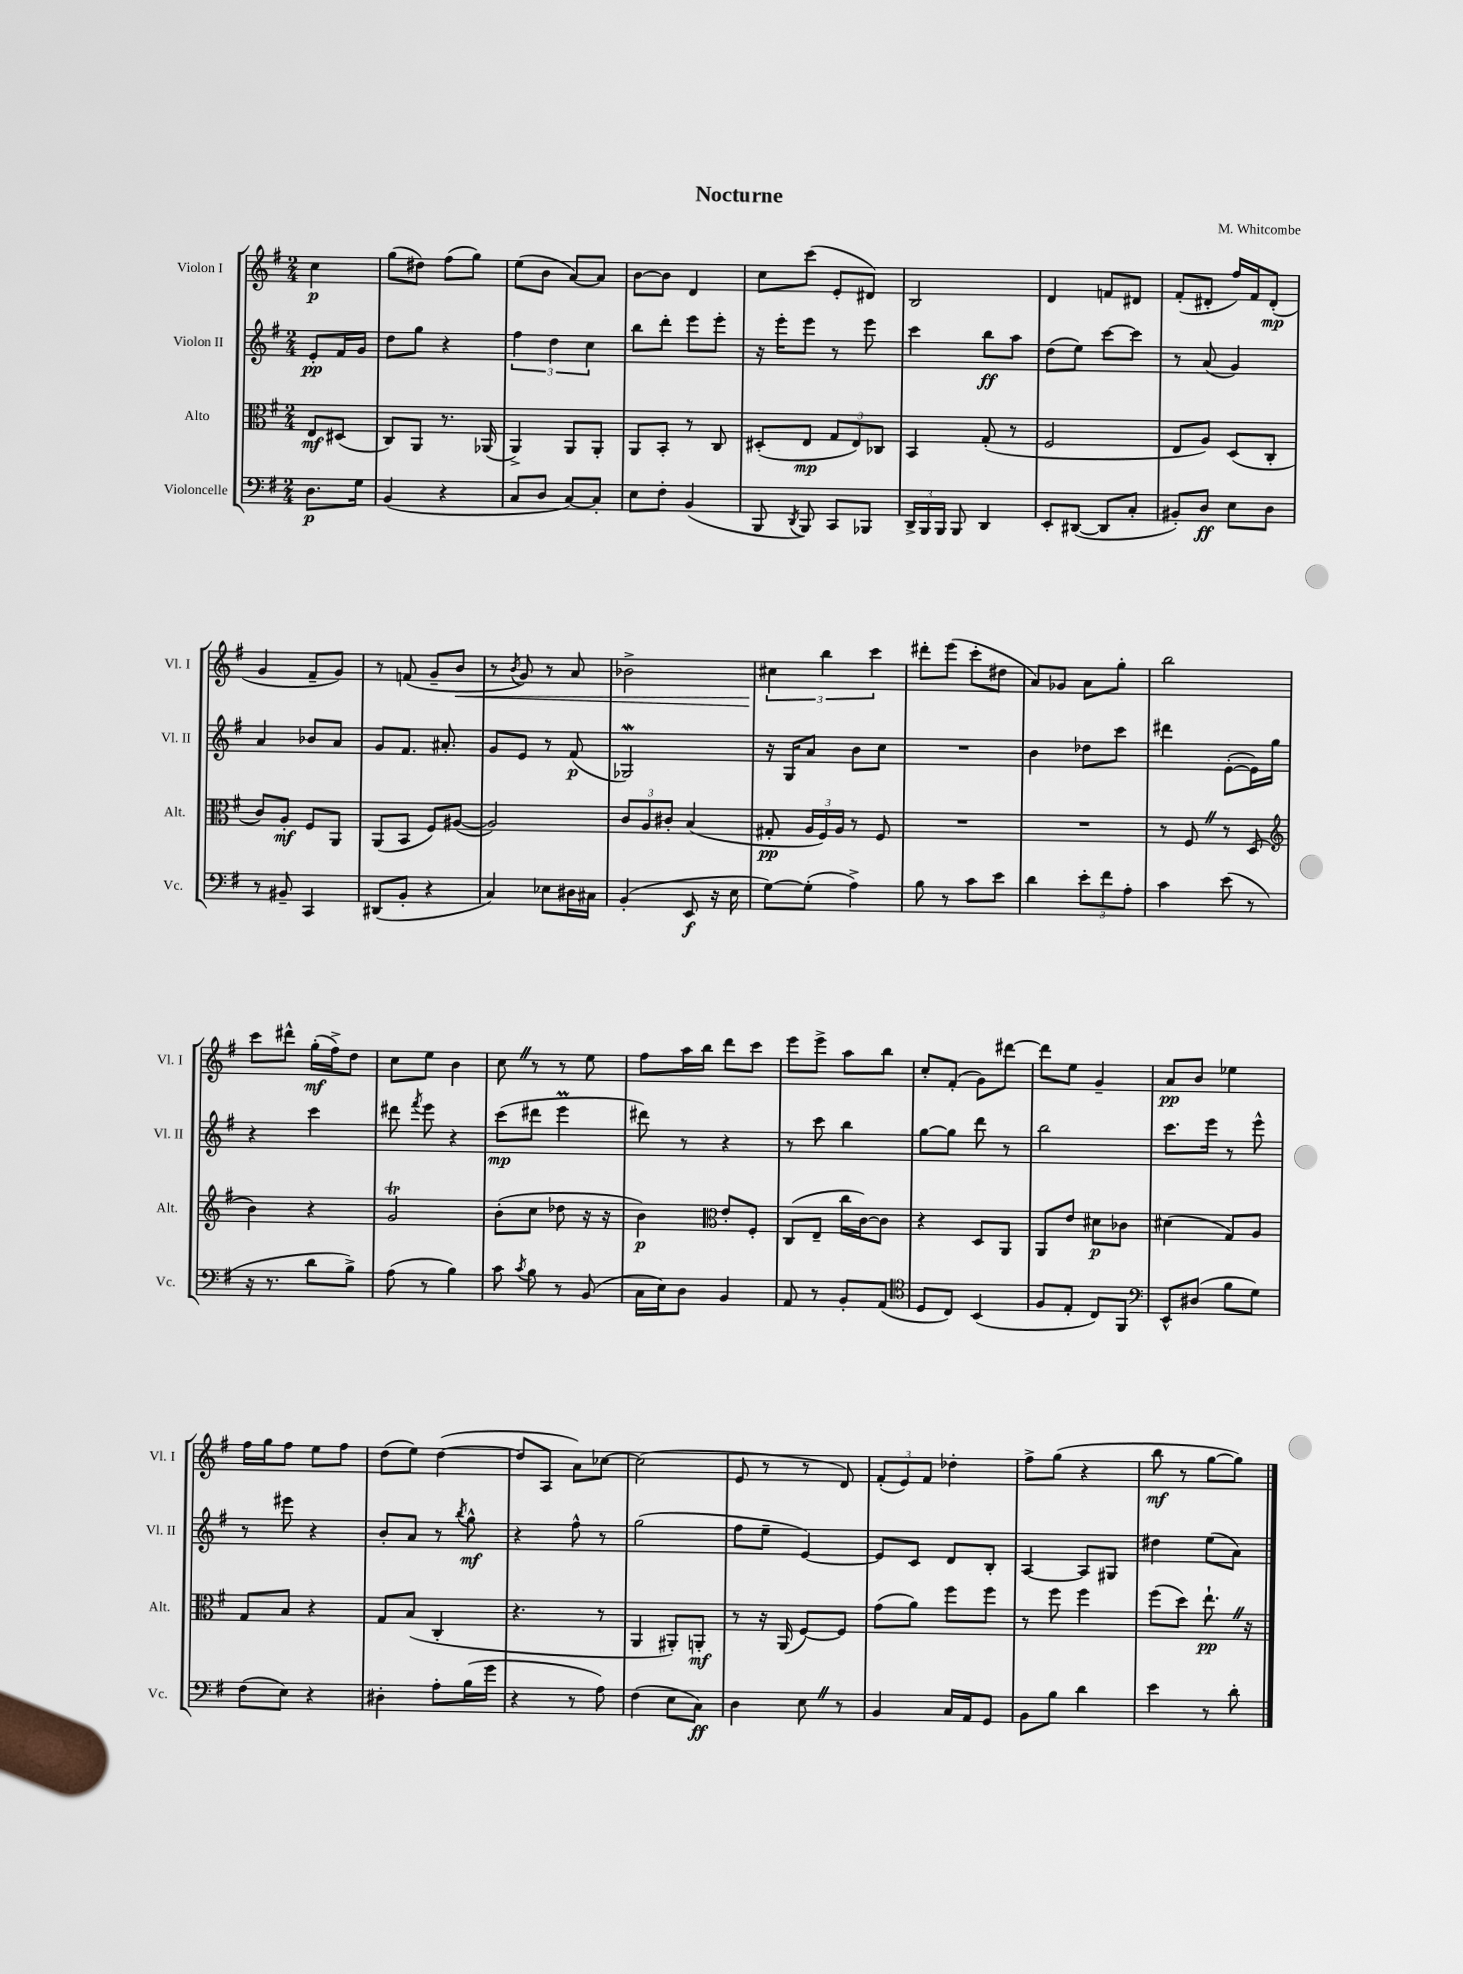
\header { title = "Nocturne" composer = "M. Whitcombe" }
<<
\new StaffGroup <<
\new Staff = "s0" \with { instrumentName = "Violon I" shortInstrumentName = "Vl. I" } {
    \clef treble \key g \major \numericTimeSignature \time 2/4 \partial 4
    \autoBeamOff c''4\p |
    g''8[( dis''8]) fis''8[( g''8]) |
    e''8[( b'8] a'8[~) a'8] |
    b'8[~ b'8] d'4 |
    c''8[ c'''8]( e'8[-. dis'8]) |
    b2 |
    d'4 f'8[ dis'8] |
    fis'8[-.( dis'8]-. fis''16[) fis'16 dis'8]-.\mp( |
    g'4 fis'8[-- g'8]) |
    r8 f'8( g'8[-- b'8]\< |
    r8 \acciaccatura { b'8 } g'8) r8 a'8 |
    bes'2-> |
    \tuplet 3/2 { cis''4\! b''4 c'''4 } |
    dis'''8[-. e'''8]( c'''8[-. dis''8] |
    a'8[) ges'8] a'8[ g''8]-. |
    b''2 |
    c'''8[ dis'''8]-^ g''16[-.\mf( fis''16->) d''8] |
    c''8[ e''8] b'4 |
    c''8 \once \override BreathingSign.text = \markup { \musicglyph "scripts.caesura.straight" } \breathe r8 r8 e''8 |
    fis''8[ a''16 b''16] d'''8[ c'''8] |
    e'''8[ e'''8]-> a''8[ b''8] |
    c''8[-. fis'8]-.( g'8[) dis'''8]~ |
    dis'''8[ e''8] g'4-- |
    a'8[\pp b'8] ees''4 |
    fis''16[ g''16 fis''8] e''8[ fis''8] |
    d''8[( e''8]) d''4~( |
    d''8[ a8] a'8[) ces''8]~ |
    ces''2( |
    e'8 r8 r8 d'8) |
    \tuplet 3/2 { fis'8[-.( e'8) fis'8] } des''4-. |
    fis''8[-> g''8]( r4 |
    b''8\mf r8 g''8[~ g''8]) \bar "|." |
}
\new Staff = "s1" \with { instrumentName = "Violon II" shortInstrumentName = "Vl. II" } {
    \clef treble \key g \major \numericTimeSignature \time 2/4 \partial 4
    \autoBeamOff e'8[-.\pp fis'16 g'16] |
    d''8[ g''8] r4 |
    \tuplet 3/2 { fis''4 d''4 c''4 } |
    b''8[ d'''8]-. e'''8[ e'''8]-. |
    r16 e'''16[-. e'''8] r8 e'''8 |
    c'''4 b''8[\ff a''8] |
    d''8[( e''8]) c'''8[~ c'''8] |
    r8 a'8( g'4) |
    a'4 bes'8[ a'8] |
    g'8[ fis'8.] ais'8.-. |
    g'8[ e'8] r8 fis'8\p( |
    ges2\mordent) |
    r16 g16[ a'8] b'8[ c''8] |
    R2 |
    b'4 des''8[ c'''8] |
    dis'''4 e'8[~-.( e'16) g''16] |
    r4 c'''4 |
    dis'''8 \acciaccatura { fis'''8 } e'''8 r4 |
    c'''8[\mp( dis'''8] e'''4\prall |
    dis'''8) r8 r4 |
    r8 c'''8 b''4 |
    g''8[~ g''8] d'''8 r8 |
    b''2 |
    c'''8.[ e'''16] r8 e'''8-^ |
    r8 eis'''8 r4 |
    b'8[-. a'8] r8 \acciaccatura { b''8 } g''8-^\mf |
    r4 fis''8-^ r8 |
    g''2( |
    fis''8[ e''8]-- e'4~) |
    e'8[ c'8] d'8[ b8]-. |
    a4~ a8[ gis8] |
    dis''4 e''8[( a'8]) \bar "|." |
}
\new Staff = "s2" \with { instrumentName = "Alto" shortInstrumentName = "Alt." } {
    \clef alto \key g \major \numericTimeSignature \time 2/4 \partial 4
    \autoBeamOff e8[\mf dis8]( |
    c8[) a,8] r8. aes,16( |
    a,4->) a,8[ a,8]-. |
    a,8[ b,8]-. r8 c8 |
    dis8[-.( e8]\mp \tuplet 3/2 { g8[ e8) ces8] } |
    b,4 g8-.( r8 |
    fis2 |
    e8[ a8]) d8[( c8]-. |
    c'8[) a8]-.\mf fis8[ a,8] |
    a,8[( b,8] fis8[) ais8]~( |
    ais2) |
    \tuplet 3/2 { c'8[ a8 cis'8]-. } b4( |
    gis8-.\pp \tuplet 3/2 { a16[ fis16) a16] } r8 fis8 |
    R2 |
    R2 |
    r8 fis8 \once \override BreathingSign.text = \markup { \musicglyph "scripts.caesura.straight" } \breathe r8 d8( |
    \clef treble b'4) r4 |
    g'2\trill |
    b'8[-.( c''8] des''8 r16 r16 |
    b'4\p) \clef alto e'8[-. fis8]-. |
    c8[( e8]-- c''16[ c'16~) c'8] |
    r4 d8[ a,8] |
    a,8[ e'8] dis'8[\p ces'8] |
    dis'4( g8[) a8] |
    g8[ b8] r4 |
    g8[ b8]( c4-. |
    r4. r8 |
    a,4 ais,8[-.) a,8]-.\mf |
    r8 r16 a,16( fis8[~) fis8] |
    g'8[( a'8]) fis''8[ fis''8] |
    r8 fis''8 fis''4 |
    fis''8[( d''8]) e''8.-!\pp \once \override BreathingSign.text = \markup { \musicglyph "scripts.caesura.straight" } \breathe r16 \bar "|." |
}
\new Staff = "s3" \with { instrumentName = "Violoncelle" shortInstrumentName = "Vc." } {
    \clef bass \key g \major \numericTimeSignature \time 2/4 \partial 4
    \autoBeamOff d8.[\p g16] |
    b,4( r4 |
    c8[ d8] c8[~) c8]-. |
    e8[ fis8]-. b,4( |
    b,,8 \acciaccatura { d,8 } b,,8) c,8[ bes,,8] |
    \tuplet 3/2 { d,16[-> b,,16 b,,16] } b,,8 d,4 |
    e,8[-. dis,8]~( dis,8[ c8]-. |
    bis,8[-.) d8]\ff e8[ d8] |
    r8 bis,8-- c,4 |
    dis,8[( b,8]-. r4 |
    c4) ees8[ dis16 cis16] |
    b,4-.( e,8\f r16 e16 |
    g8[~) g8]-.( a4->) |
    b8 r8 c'8[ e'8] |
    d'4 \tuplet 3/2 { e'8[-. fis'8 a8]-. } |
    c'4 e'8( r8 |
    r16 r8. d'8[ b8]->) |
    a8( r8 b4) |
    c'8 \acciaccatura { c'8 } b8 r8 b,8( |
    c16[ e16) d8] b,4 |
    a,8 r8 b,8[-. a,8]( |
    \clef tenor d8[ c8]) b,4( |
    fis8[ e8]-. c8[) fis,8] |
    \clef bass e,8[-^ dis8]( b8[ g8]) |
    fis8[( e8]) r4 |
    dis4-. a8[-. b16( g'16] |
    r4 r8 a8) |
    fis4( e8[ c8]\ff) |
    d4 e8 \once \override BreathingSign.text = \markup { \musicglyph "scripts.caesura.straight" } \breathe r8 |
    b,4 c16[ a,16 g,8] |
    b,8[ b8] d'4 |
    e'4 r8 d'8-. \bar "|." |
}
>>
>>
\layout { \context { \Score \remove "Bar_number_engraver" } }
